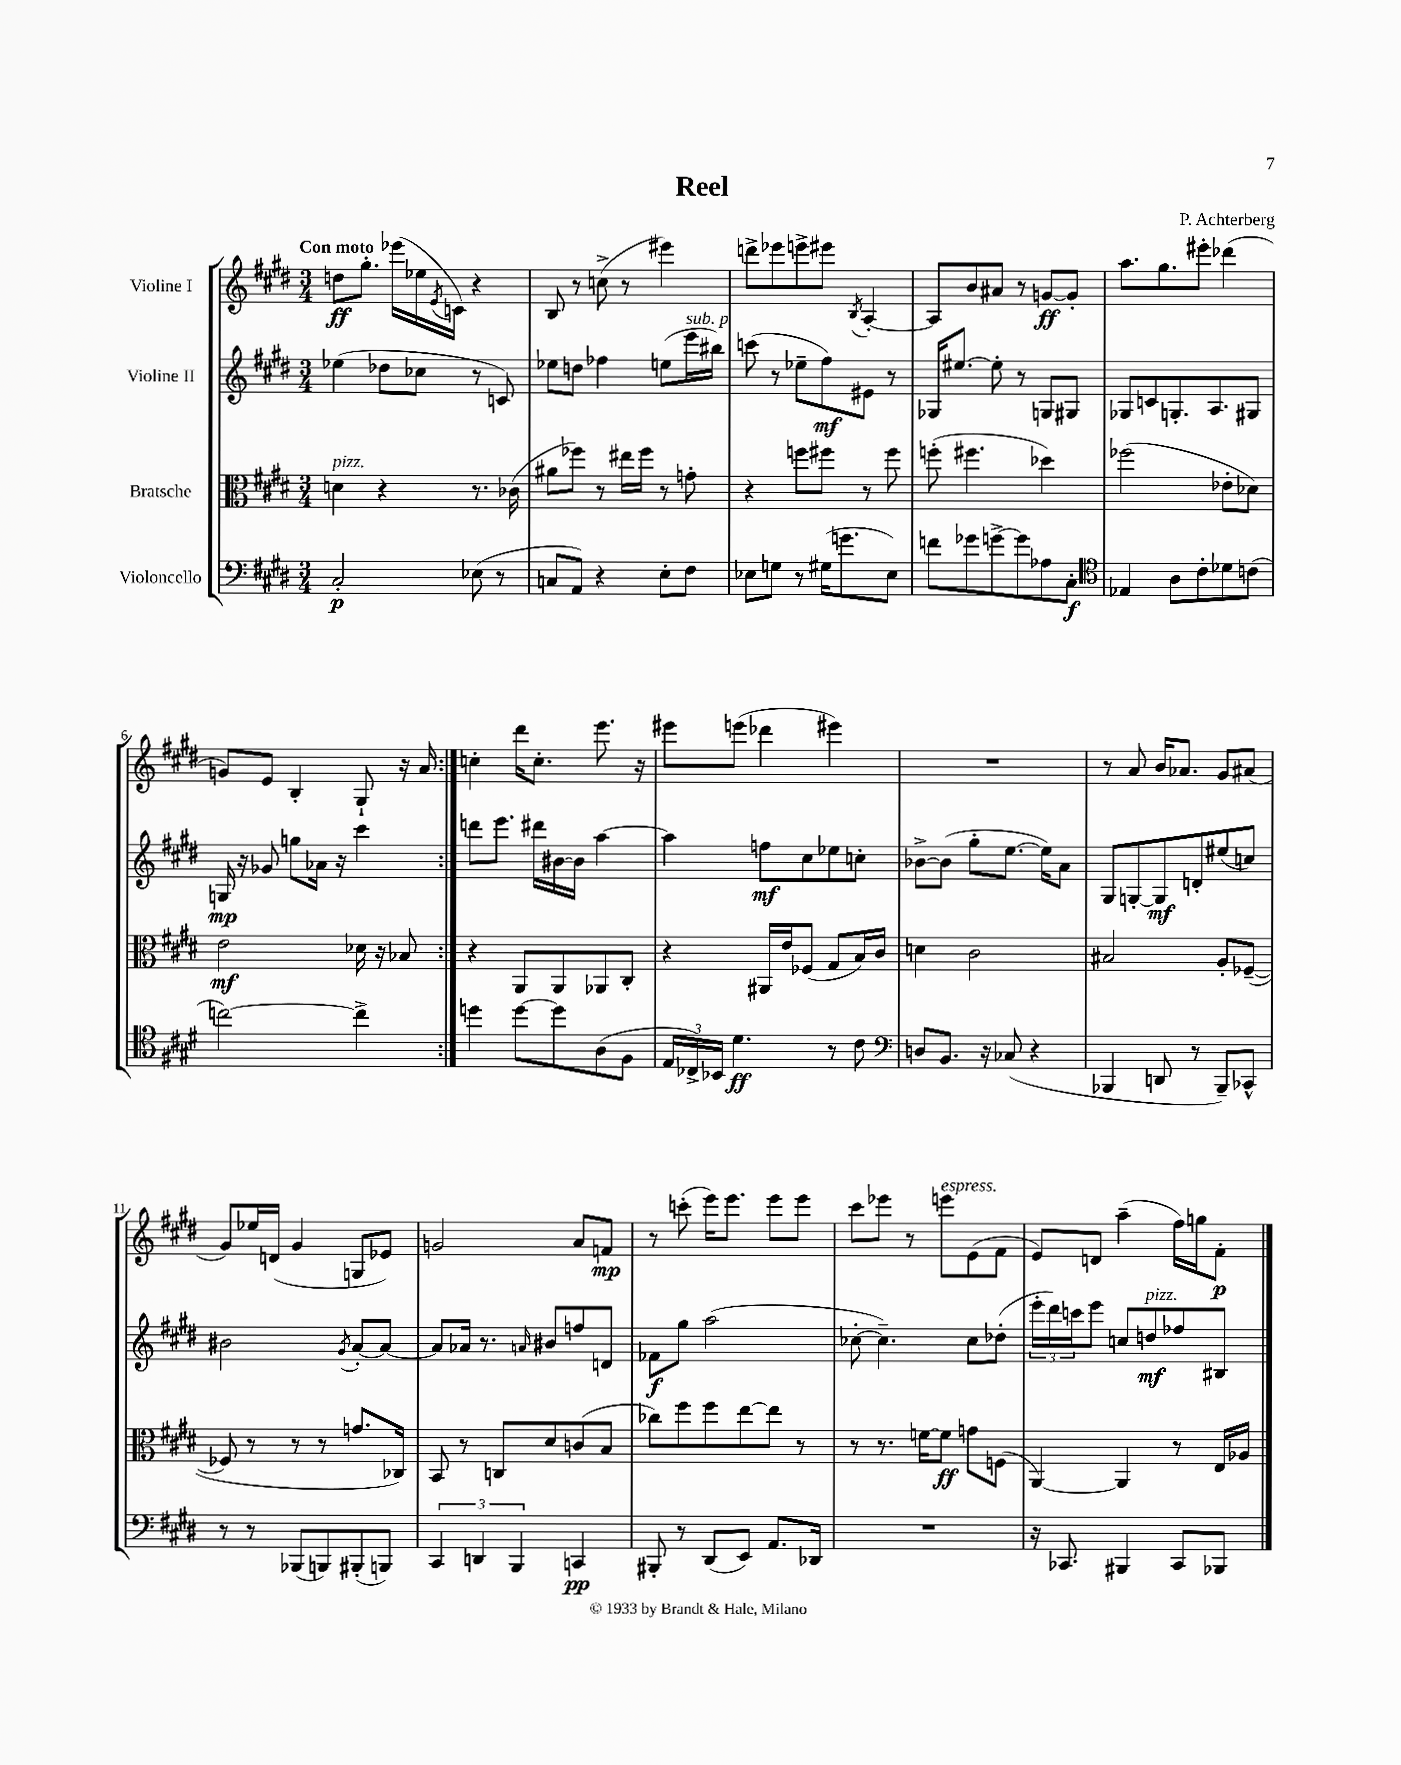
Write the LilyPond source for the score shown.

\header { title = "Reel" composer = "P. Achterberg" }
<<
\new StaffGroup <<
\new Staff = "s0" \with { instrumentName = "Violine I" } {
    \clef treble \key e \major \numericTimeSignature \time 3/4 \tempo "Con moto"
    \repeat volta 2 { d''8\ff gis''8.-. ees'''16( ees''16 \acciaccatura { e'8 } c'16) r4 |
    b8 r8 c''8->( r8 eis'''4) |
    d'''8-> ees'''8 e'''8-> eis'''8 \acciaccatura { b8 } a4~-. |
    a8 b'8 ais'8 r8 g'8~\ff g'8-. |
    a''8. gis''8. eis'''8-. des'''4( |
    g'8) e'8 b4-. gis8-! r16 a'16 | }
    c''4-. dis'''16 c''8.-. e'''8. r16 |
    eis'''8 e'''8( des'''4 eis'''4) |
    R2. |
    r8 a'8 b'16 aes'8. gis'8 ais'8( |
    gis'8) ees''16 d'16( gis'4 g8 ees'8) |
    g'2 a'8 f'8\mp |
    r8 c'''8-.( e'''16) e'''8. e'''8 e'''8 |
    cis'''8 ees'''8 r8 e'''8^\markup { \italic "espress." } e'8( fis'8 |
    e'8) d'8 a''4--( fis''16) g''16 fis'8-.\p \bar "|." |
}
\new Staff = "s1" \with { instrumentName = "Violine II" } {
    \clef treble \key e \major \numericTimeSignature \time 3/4
    \repeat volta 2 { ees''4( des''8 ces''8 r8 c'8) |
    ees''8 d''8 fes''4 e''8( e'''16^\markup { \italic "sub. p" } bis''16) |
    c'''8( r8 ees''8-- fis''8\mf) eis'8 r8 |
    ges16 eis''8.~ eis''8-. r8 g8 gis8 |
    ges8 c'8 g8.-. a8. gis8 |
    g16\mp r16 ges'8 g''8 aes'16 r16 cis'''4 | }
    d'''8 e'''8. dis'''16 bis'16~ bis'16 a''4~ |
    a''4 f''8\mf cis''8 ees''8 c''8-. |
    bes'8~-> bes'8( gis''8-. e''8.~ e''16) a'8 |
    gis8 g8~-. g8\mf d'8-. eis''8( c''8) |
    bis'2 \acciaccatura { gis'8 } a'8~-. a'8~ |
    a'8 aes'16 r8. \grace { a'16 } bis'8 f''8 d'8 |
    fes'8\f gis''8 a''2( |
    ces''8~-. ces''4.--) ces''8 des''8-.( |
    \tuplet 3/2 { e'''16-. dis'''16) c'''16 } e'''8 c''8 d''8\mf^\markup { \italic "pizz." } fes''8 bis8 \bar "|." |
}
\new Staff = "s2" \with { instrumentName = "Bratsche" } {
    \clef alto \key e \major \numericTimeSignature \time 3/4
    \repeat volta 2 { d'4^\markup { \italic "pizz." } r4 r8. ces'16( |
    ais'8 fes''8) r8 eis''16 fes''16 r8 g'8-. |
    r4 f''8 fis''8 r8 fis''8 |
    f''8-.( fis''4. des''4) |
    fes''2( ees'8-. des'8) |
    e'2\mf des'16 r16 bes8 | }
    r4 a,8 a,8 aes,8 cis8-. |
    r4 ais,16 e'16 fes8( gis8 b16) cis'16 |
    d'4 cis'2 |
    bis2 a8-. fes8~--( |
    fes8 r8 r8 r8 g'8. ces16) |
    b,8 r8 c8 dis'8 c'8( b8 |
    ces''8) fis''8 fis''8 e''8~ e''8 r8 |
    r8 r8. f'16~ f'8\ff g'8 f8( |
    a,4~) a,4 r8 e16 aes16 \bar "|." |
}
\new Staff = "s3" \with { instrumentName = "Violoncello" } {
    \clef bass \key e \major \numericTimeSignature \time 3/4
    \repeat volta 2 { cis2-.\p ees8( r8 |
    c8 a,8) r4 e8-. fis8 |
    ees8 g8 r8 gis16( g'8. ees8) |
    f'8 ges'8 g'8~-> g'8 aes8 cis8-.\f |
    \clef tenor ees4 a8 cis'8-. des'8 c'8( |
    c''2~) c''4-> | }
    d''4 d''8~ d''8 a8( fis8 |
    \tuplet 3/2 { e16 ces16->) bes,16 } dis'4.\ff r8 cis'8 |
    \clef bass d8 b,8. r16 ces8( r4 |
    bes,,4 d,8 r8 bes,,8--) ces,8-^ |
    r8 r8 bes,,8( b,,8) bis,,8-.( b,,8) |
    \tuplet 3/2 { cis,4 d,4 b,,4 } c,4\pp |
    bis,,8-. r8 dis,8( e,8) a,8. des,16 |
    R2. |
    r16 ces,8. bis,,4 ces,8 bes,,8 \bar "|." |
}
>>
>>
